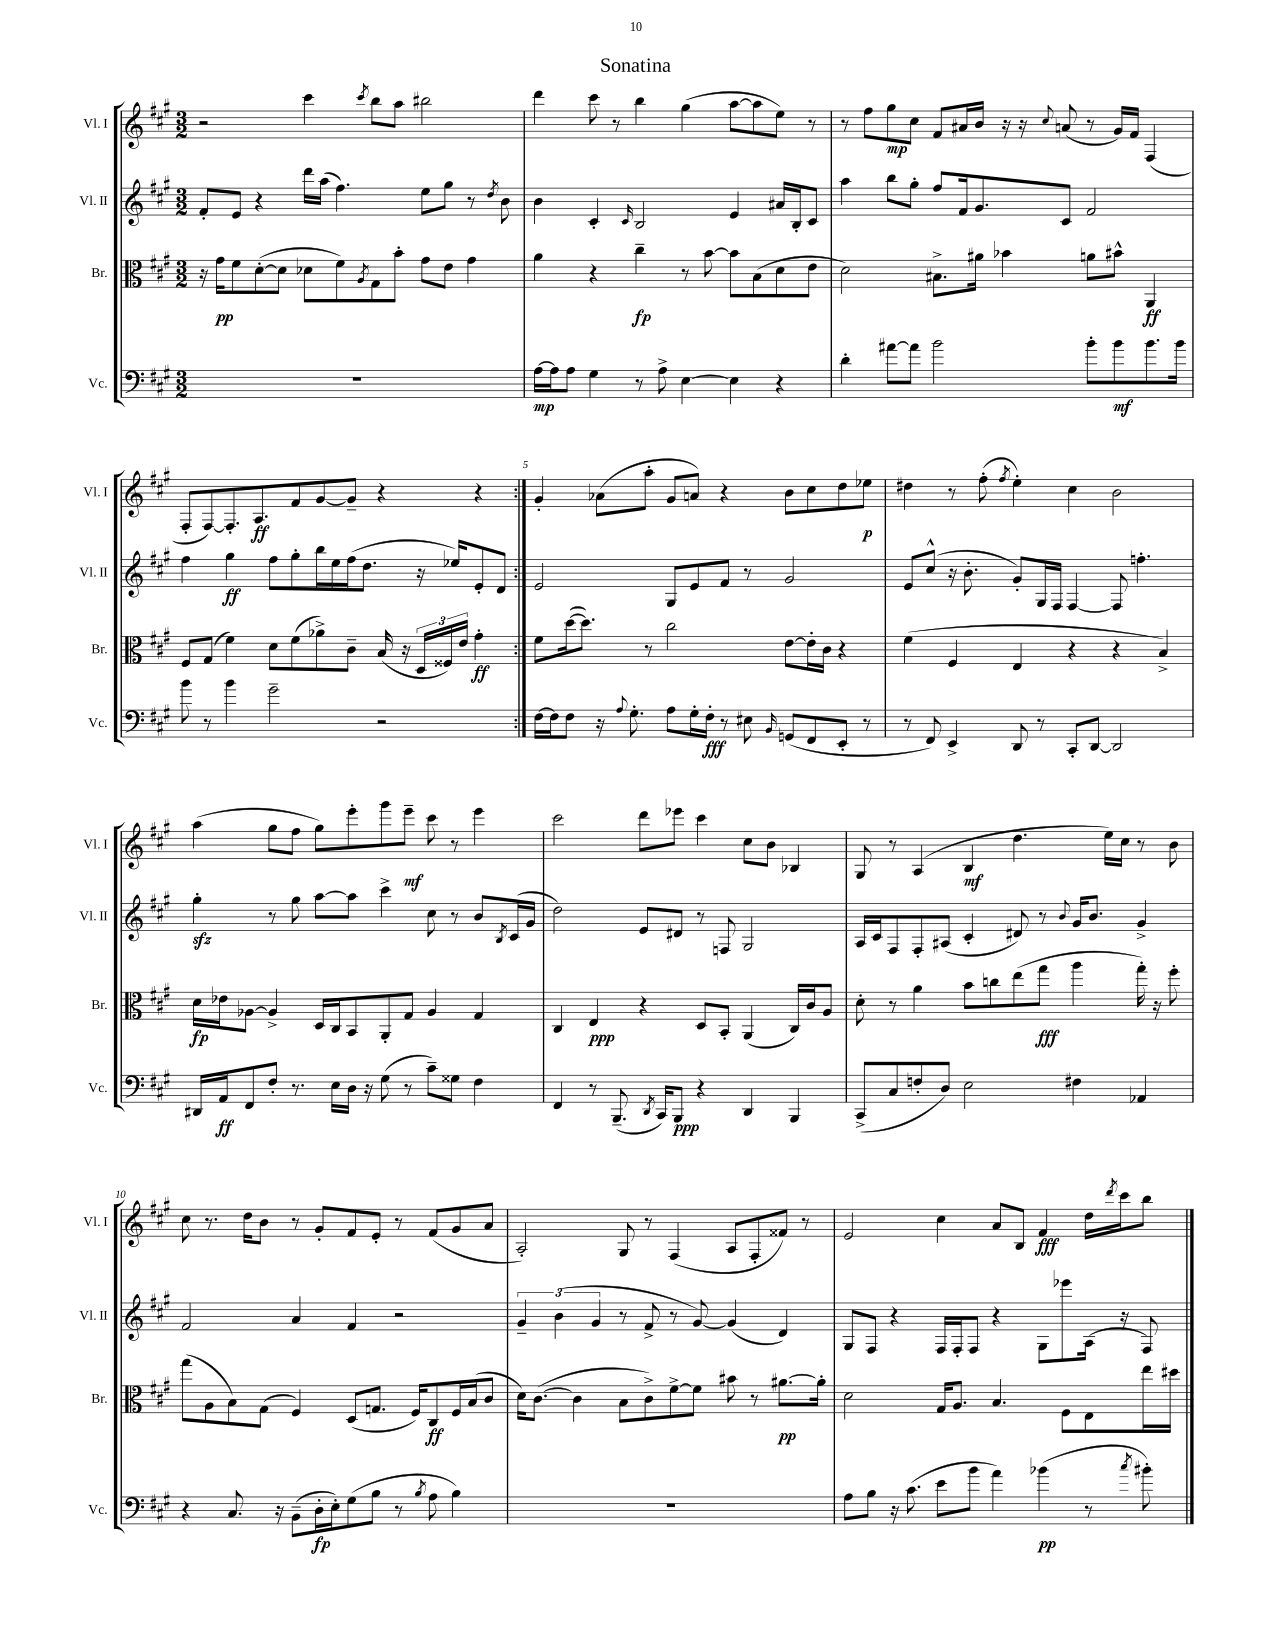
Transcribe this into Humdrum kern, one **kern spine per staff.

**kern	**kern	**kern	**kern
*staff4	*staff3	*staff2	*staff1
*clefF4	*clefC3	*clefG2	*clefG2
*k[f#c#g#]	*k[f#c#g#]	*k[f#c#g#]	*k[f#c#g#]
*M3/2	*M3/2	*M3/2	*M3/2
1.r	16r	8f#'	2r
.	16g#	.	.
.	8f#	8e	.
.	([8d'	4r	.
.	8d]	.	.
.	8d-	16ddd	4ccc#
.	.	(16aa	.
.	8f#)	4.ff#)	.
.	8qA	.	8qccc#
.	8G#	.	8bb
.	8b'	.	8aa
.	8g#	8ee	2bb#
.	8e	8gg#	.
.	4g#	8r	.
.	.	8qdd	.
.	.	8b	.
=	=	=	=
[16A	4a	4b	4ddd
16A]	.	.	.
8A	.	.	.
4G#	4r	4c#'	8ccc#
.	.	.	8r
.	.	16qqc#	.
8r	4cc#~	2B	4bb
8A^	.	.	.
[4E	8r	.	(4gg#
.	[8b	.	.
4E]	8b]	4e	[8aa
.	(8B	.	8aa]
4r	8d	16a#	8ee)
.	.	16B'	.
.	8e	8c#	8r
=	=	=	=
4d'	2d)	4aa	8r
.	.	.	8ff#
[8a#	.	8bb	8gg#
8a#]	.	8gg#'	8cc#
2b	8.B#^	8ff#	8f#
.	.	16f#	16a#
.	16a#	8.g#	16b
.	4b-	.	16r
.	.	.	16r
.	.	.	8qqcc#
.	.	8c#	(8a
8b'	8a	2f#	8r
8b	8b#^^	.	16g#)
.	.	.	16f#
8.b	4AA	.	(4F#
16b	.	.	.
=	=	=	=
8b	8F#	4ff#	8F#'
8r	(8G#	.	[8F#)
4b	4f#)	4gg#	8.F#']
.	.	.	8.A
2g#~	8d	8ff#	.
.	(8f#	8gg#'	8f#
.	8a-^)	16bb	[8g#
.	.	16ee	.
.	8c#~	(16ff#	8g#~]
.	.	8.dd	.
2r	(16B	.	4r
.	16r	.	.
.	24D	16r	.
.	24F##)	.	.
.	.	16ee-)	.
.	24e	.	.
.	4g#'	8e'	4r
.	.	8d	.
=:|!	=:|!	=:|!	=:|!
[16F#	8f#	2e	4g#'
16F#]	.	.	.
8F#	([16dd	.	.
.	8.dd])	.	.
16r	.	.	(8a-
8qqA	.	.	.
8.G#'	.	.	.
.	8r	.	8aa'
8A	2cc#	8G#	8g#
16G#'	.	8e	8a)
16F#'	.	.	.
8r	.	8f#	4r
8E#	.	8r	.
16qqBB	.	.	.
(8GG	[8e	2g#	8b
8FF#	16e']	.	8cc#
.	16c#	.	.
8EE'	4r	.	8dd
8r	.	.	8ee-
=	=	=	=
8r	(4f#	8e	4dd#
8FF#)	.	(8cc#^^	.
4EE^	4F#	16r	8r
.	.	8.b'	.
.	.	.	(8ff#'
.	.	.	8qff#
8DD	4E	8g#')	4ee')
8r	.	16G#	.
.	.	16F#	.
8CC#'	4r	[4F#	4cc#
[8DD	.	.	.
2DD]	4r	8F#]	2b
.	.	4.ff'	.
.	4B^)	.	.
=	=	=	=
16DD#	16d	4gg#'	(4aa
16AA	16e-	.	.
8FF#	[8A-	.	.
8F#'	4A-^]	8r	8gg#
8.r	.	8gg#	8ff#
.	16D	[8aa	8gg#)
16E	16C#	.	.
16D	8BB	8aa]	8eee'
16r	.	.	.
(8G#	8AA'	4ccc#^	8ggg#
8r	8G#	.	8eee~
8c#~)	4A-	8cc#	8ccc#
8G##	.	8r	8r
4F#	4G#	8b	4eee
.	.	8qB	.
.	.	(16c#	.
.	.	16g#	.
=	=	=	=
4FF#	4C#	2dd)	2ccc#
8r	4E	.	.
(8.BBB~	.	.	.
.	4r	8e	8ddd
8qDD	.	.	.
16CC#)	.	.	.
8BBB	.	8d#	8eee-
4r	8D	8r	4ccc#
.	8BB'	8F	.
4DD	(4AA	2G#	8cc#
.	.	.	8b
4BBB	16C#)	.	4B-
.	16c#	.	.
.	8A	.	.
=	=	=	=
(8CC#^	8d'	16A	8G#
.	.	16c#	.
8C#	8r	8F#	8r
8F'	4a	8F#'	(4A
8D)	.	(8A#	.
2E	8b	4c#'	4B
.	8cc	.	.
.	(8ee	8d#)	4.dd
.	8gg#	8r	.
.	.	8qqb	.
4F#	4aa	16g#	.
.	.	8.b	.
.	.	.	16ee)
.	.	.	16cc#
4AA-	16gg#')	4g#^	8r
.	16r	.	.
.	8ff#'	.	8b
=	=	=	=
4r	(8gg#	2f#	8cc#
.	8A	.	8.r
8.C#	8B)	.	.
.	.	.	16dd
.	(8G#	.	8b
16r	.	.	.
(8BB~	4F#)	4a	8r
16D'	.	.	8g#'
16E')	.	.	.
(8G#	(8D	4f#	8f#
8B	8.G	.	8e'
8r	.	2r	8r
.	16F#)	.	.
8qB	.	.	.
8A	8C#	.	(8f#
4B)	16F#	.	8g#
.	(16B	.	.
.	8c#	.	8a
=	=	=	=
1.r	16d)	6g#~	2A')
.	([8.c#	.	.
.	.	(6b	.
.	4c#]	.	.
.	.	6g#	.
.	8B	8r	8G#
.	8c#^)	8f#^	8r
.	[8f#^	8r	(4F#
.	8f#]	[8g#)	.
.	8b#	(4g#]	8A
.	8r	.	8F#'
.	[8.a#	4d)	8f##)
.	.	.	8r
.	16a#']	.	.
=	=	=	=
8A	2d	8G#	2e
8B	.	8F#	.
16r	.	4r	.
(8.c#	.	.	.
8e	16G#	16F#	4cc#
.	8.A	16F#'	.
8b	.	8F#	.
4a)	4.B	4r	8a
.	.	.	8B
(4b-	.	8G#	4f#
.	8F#	8eee-	.
8r	8E	(16A	16dd
.	.	.	8qddd
.	.	16r	16ccc#
8qcc#	.	.	.
8b#')	16ee	8F#)	8bb
.	16dd#	.	.
==	==	==	==
*-	*-	*-	*-
